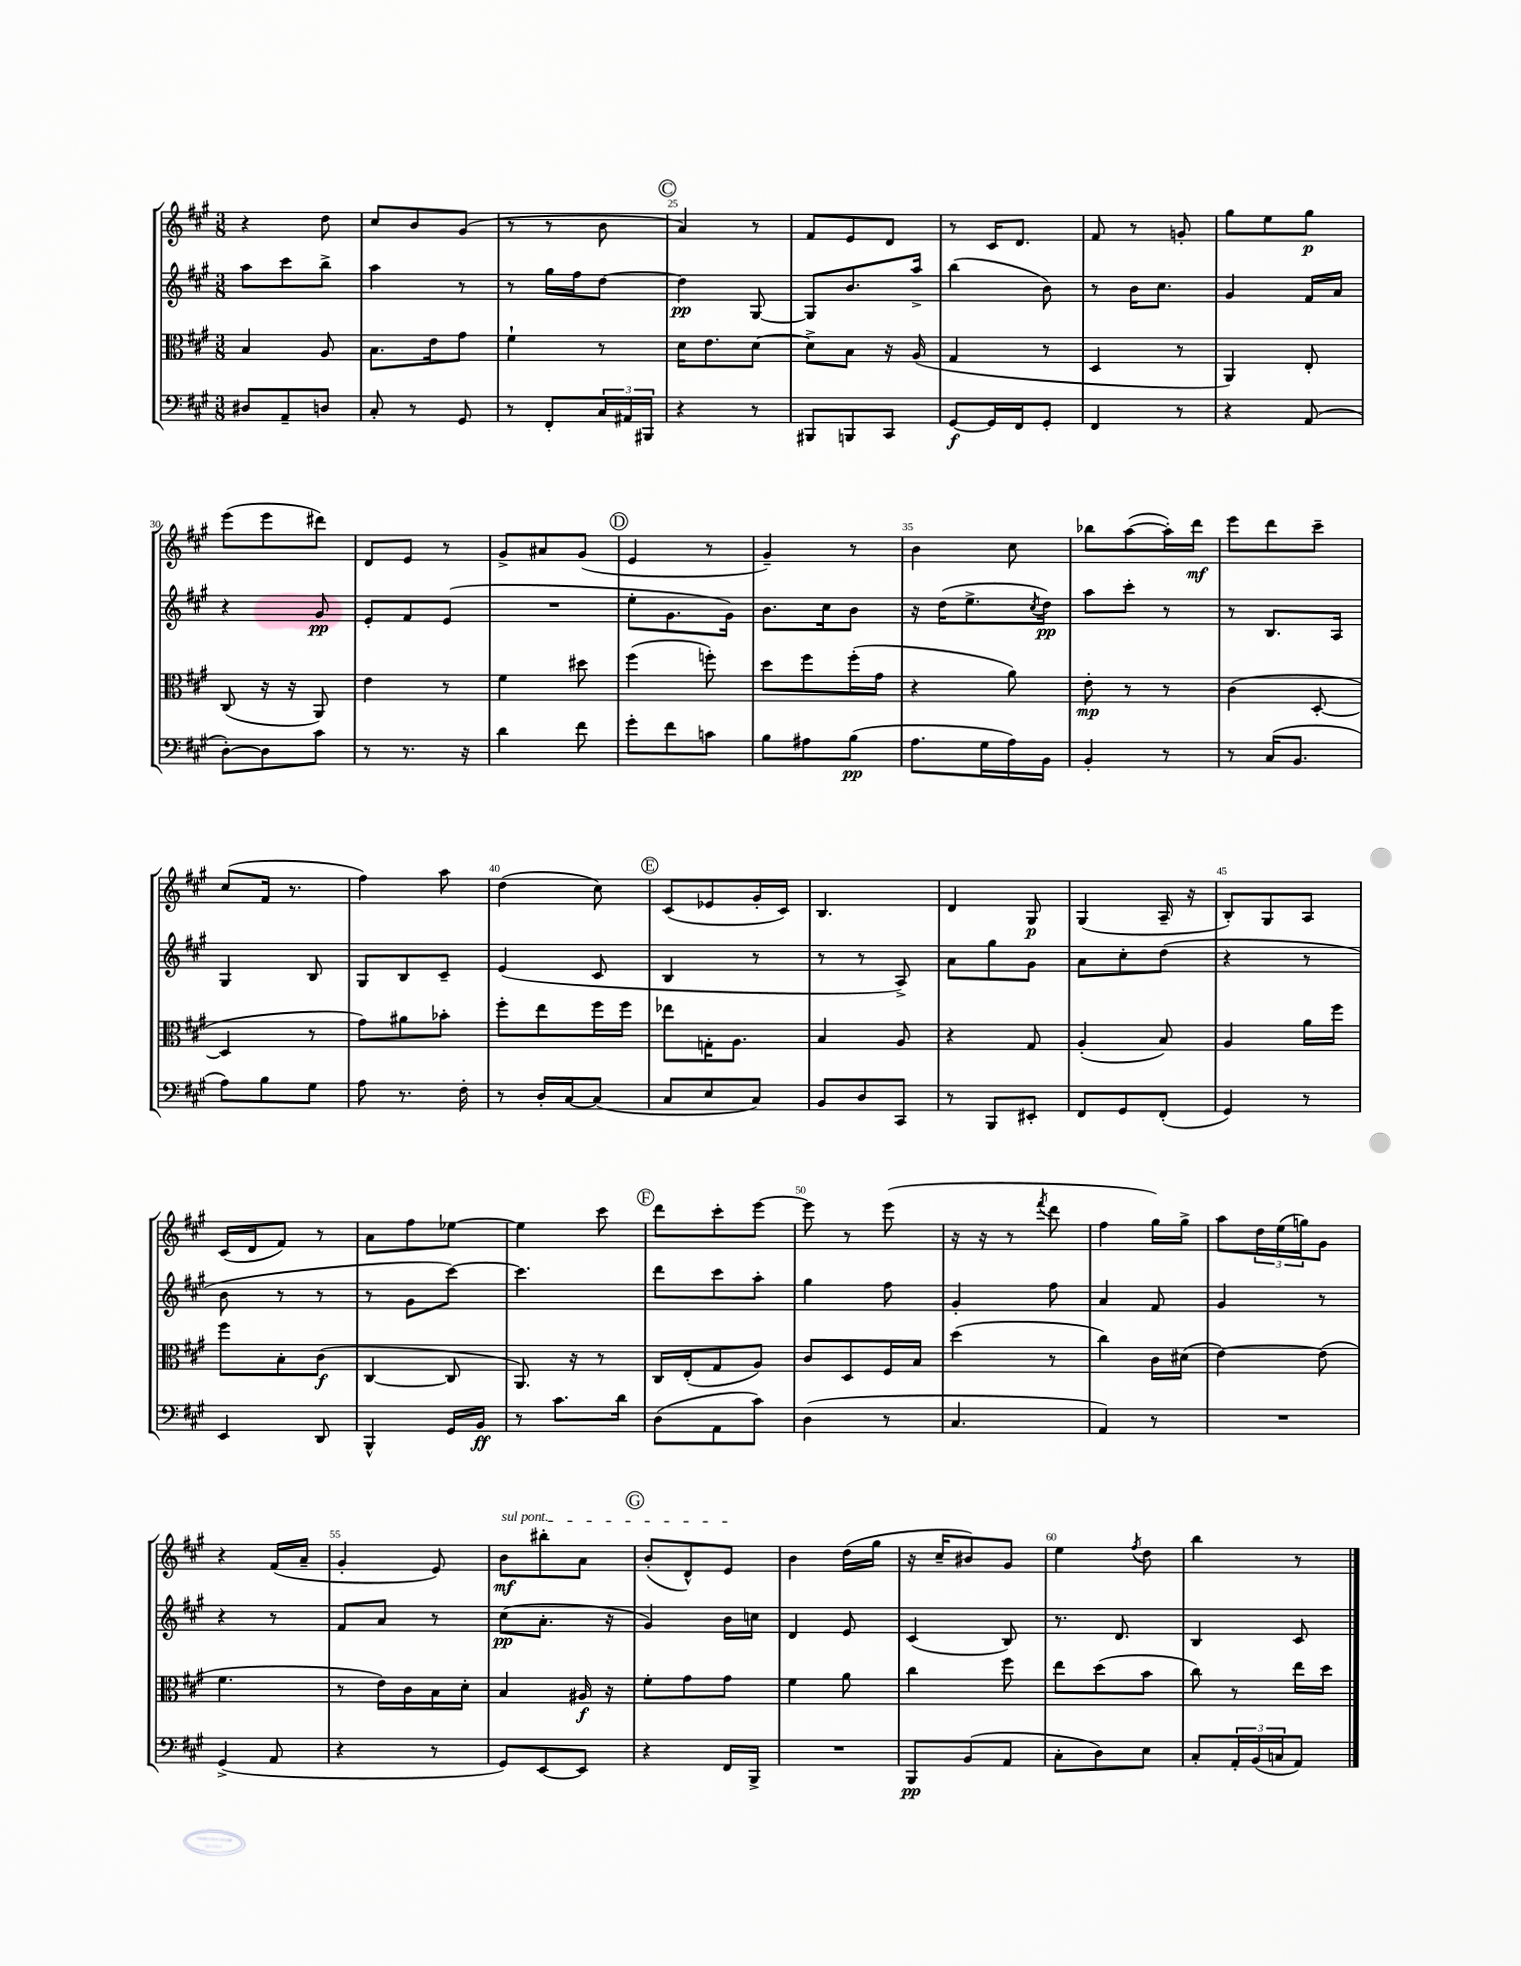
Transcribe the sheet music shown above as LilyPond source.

<<
\new StaffGroup <<
\new Staff = "s0" {
    \clef treble \key a \major \numericTimeSignature \time 3/8
    r4 d''8 |
    cis''8 b'8 gis'8( |
    r8 r8 b'8 |
    \mark \markup { \circle "C" } a'4) r8 |
    fis'8 e'8 d'8 |
    r8 cis'16 d'8. |
    fis'8 r8 g'8-. |
    gis''8 e''8 gis''8\p |
    e'''8( e'''8 dis'''8) |
    d'8 e'8 r8 |
    gis'8-> ais'8 gis'8( |
    \mark \markup { \circle "D" } e'4 r8 |
    gis'4--) r8 |
    b'4 cis''8 |
    bes''8 a''8~( a''16-.) d'''16\mf |
    e'''8 d'''8 cis'''8-- |
    cis''8( fis'16 r8. |
    fis''4) a''8 |
    d''4( cis''8) |
    \mark \markup { \circle "E" } cis'8( ees'8 gis'16-. cis'16) |
    b4. |
    d'4 gis8\p |
    gis4( a16-- r16 |
    b8-.) gis8 a8 |
    cis'16( d'16 fis'8) r8 |
    a'8 fis''8 ees''8~ |
    ees''4 cis'''8 |
    \mark \markup { \circle "F" } d'''8 cis'''8-. e'''8~ |
    e'''8 r8 e'''8( |
    r16 r16 r8 \acciaccatura { fis'''8 } d'''8 |
    fis''4 gis''16) gis''16-> |
    a''8 \tuplet 3/2 { d''16 e''16( g''16) } gis'8 |
    r4 fis'16( a'16-- |
    gis'4-. e'8) |
    \once \override TextSpanner.bound-details.left.text = \markup { \italic "sul pont." } b'8\mf\startTextSpan bis''8-. a'8 |
    \mark \markup { \circle "G" } b'8-.( d'8-^) e'8\stopTextSpan |
    b'4 d''16( gis''16 |
    r16 cis''16-- bis'8) gis'8 |
    e''4 \acciaccatura { fis''8 } d''8 |
    b''4 r8 \bar "|." |
}
\new Staff = "s1" {
    \clef treble \key a \major \numericTimeSignature \time 3/8
    a''8 cis'''8 b''8-> |
    a''4 r8 |
    r8 gis''16 fis''16 d''8~ |
    \mark \markup { \circle "C" } d''4\pp gis8~ |
    gis8 b'8. a''16-> |
    b''4( b'8) |
    r8 b'16 cis''8. |
    gis'4 fis'16 a'16 |
    r4 gis'8\pp |
    e'8-. fis'8 e'8( |
    R4. |
    \mark \markup { \circle "D" } e''8-. gis'8. gis'16) |
    b'8. cis''16 b'8 |
    r16 d''16( e''8.-> \acciaccatura { cis''8 } d''16\pp) |
    a''8 cis'''8-. r8 |
    r8 b8. a16 |
    gis4 b8 |
    gis8 b8 cis'8-- |
    e'4( cis'8 |
    \mark \markup { \circle "E" } b4 r8 |
    r8 r8 a8->) |
    a'8 gis''8 gis'8 |
    a'8 cis''8-. d''8( |
    r4 r8 |
    b'8 r8 r8 |
    r8 gis'8 cis'''8~) |
    cis'''4. |
    \mark \markup { \circle "F" } d'''8 cis'''8 a''8-. |
    gis''4 fis''8 |
    gis'4-. fis''8 |
    a'4 fis'8 |
    gis'4 r8 |
    r4 r8 |
    fis'8 a'8 r8 |
    cis''8\pp( a'8.-. r16 |
    \mark \markup { \circle "G" } gis'4) b'16 c''16 |
    d'4 e'8 |
    cis'4( b8) |
    r8. d'8. |
    b4 cis'8 \bar "|." |
}
\new Staff = "s2" {
    \clef alto \key a \major \numericTimeSignature \time 3/8
    b4 a8 |
    b8. e'16 gis'8 |
    fis'4-! r8 |
    \mark \markup { \circle "C" } d'16 e'8. d'8~ |
    d'8-> b8 r16 a16( |
    gis4 r8 |
    d4 r8 |
    a,4) e8-. |
    cis8( r16 r16 a,8) |
    e'4 r8 |
    fis'4 dis''8 |
    \mark \markup { \circle "D" } fis''4( f''8-.) |
    d''8 fis''8 fis''16-.( gis'16 |
    r4 a'8) |
    e'8-.\mp r8 r8 |
    cis'4( d8~-. |
    d4 r8 |
    gis'8) ais'8 bes'8-. |
    fis''8-. e''8 fis''16 fis''16 |
    \mark \markup { \circle "E" } ees''8 g16-. a8. |
    b4 a8 |
    r4 gis8 |
    a4-.( b8) |
    a4 a'16 fis''16 |
    fis''8 b8-. cis'8\f( |
    cis4~ cis8 |
    a,8.) r16 r8 |
    \mark \markup { \circle "F" } cis16 e16-.( gis8 a8) |
    cis'8 d8 fis16 b16 |
    d''4( r8 |
    cis''4) cis'16 dis'16( |
    e'4~) e'8( |
    fis'4. |
    r8 e'16) cis'16 b16 d'16-. |
    b4 ais16\f r16 |
    \mark \markup { \circle "G" } fis'8-. gis'8 gis'8 |
    fis'4 a'8 |
    cis''4 fis''8 |
    e''8 d''8( b'8 |
    cis''8) r8 e''16 d''16 \bar "|." |
}
\new Staff = "s3" {
    \clef bass \key a \major \numericTimeSignature \time 3/8
    dis8 a,8-- d8 |
    cis8-. r8 gis,8 |
    r8 fis,8-. \tuplet 3/2 { cis16 ais,16 bis,,16 } |
    \mark \markup { \circle "C" } r4 r8 |
    bis,,8 b,,8 cis,8 |
    gis,8~\f gis,16 fis,16 gis,8-. |
    fis,4 r8 |
    r4 a,8( |
    d8~-.) d8 cis'8 |
    r8 r8. r16 |
    d'4 fis'8 |
    \mark \markup { \circle "D" } gis'8-. fis'8 c'8 |
    b8 ais8 b8\pp( |
    a8. gis16 a16) b,16 |
    b,4-. r8 |
    r8 cis16( b,8. |
    a8) b8 gis8 |
    a8 r8. fis16-. |
    r8 d16-. cis16~ cis8( |
    \mark \markup { \circle "E" } cis8 e8 cis8) |
    b,8 d8 cis,8 |
    r8 b,,8 eis,8-. |
    fis,8 gis,8 fis,8-.( |
    gis,4) r8 |
    e,4 d,8 |
    b,,4-^ gis,16 b,16\ff |
    r8 cis'8. d'16 |
    \mark \markup { \circle "F" } d8( a,8 cis'8) |
    d4( r8 |
    cis4. |
    a,4) r8 |
    R4. |
    gis,4->( a,8 |
    r4 r8 |
    gis,8) e,8~ e,8 |
    \mark \markup { \circle "G" } r4 fis,16 b,,16-> |
    R4. |
    b,,8\pp b,8( a,8 |
    cis8-. d8) e8 |
    cis8-. \tuplet 3/2 { a,16-. b,16( c16 } a,8) \bar "|." |
}
>>
>>
\layout { \context { \Score currentBarNumber = #22 \override BarNumber.break-visibility = ##(#f #t #t) barNumberVisibility = #(every-nth-bar-number-visible 5) } }
